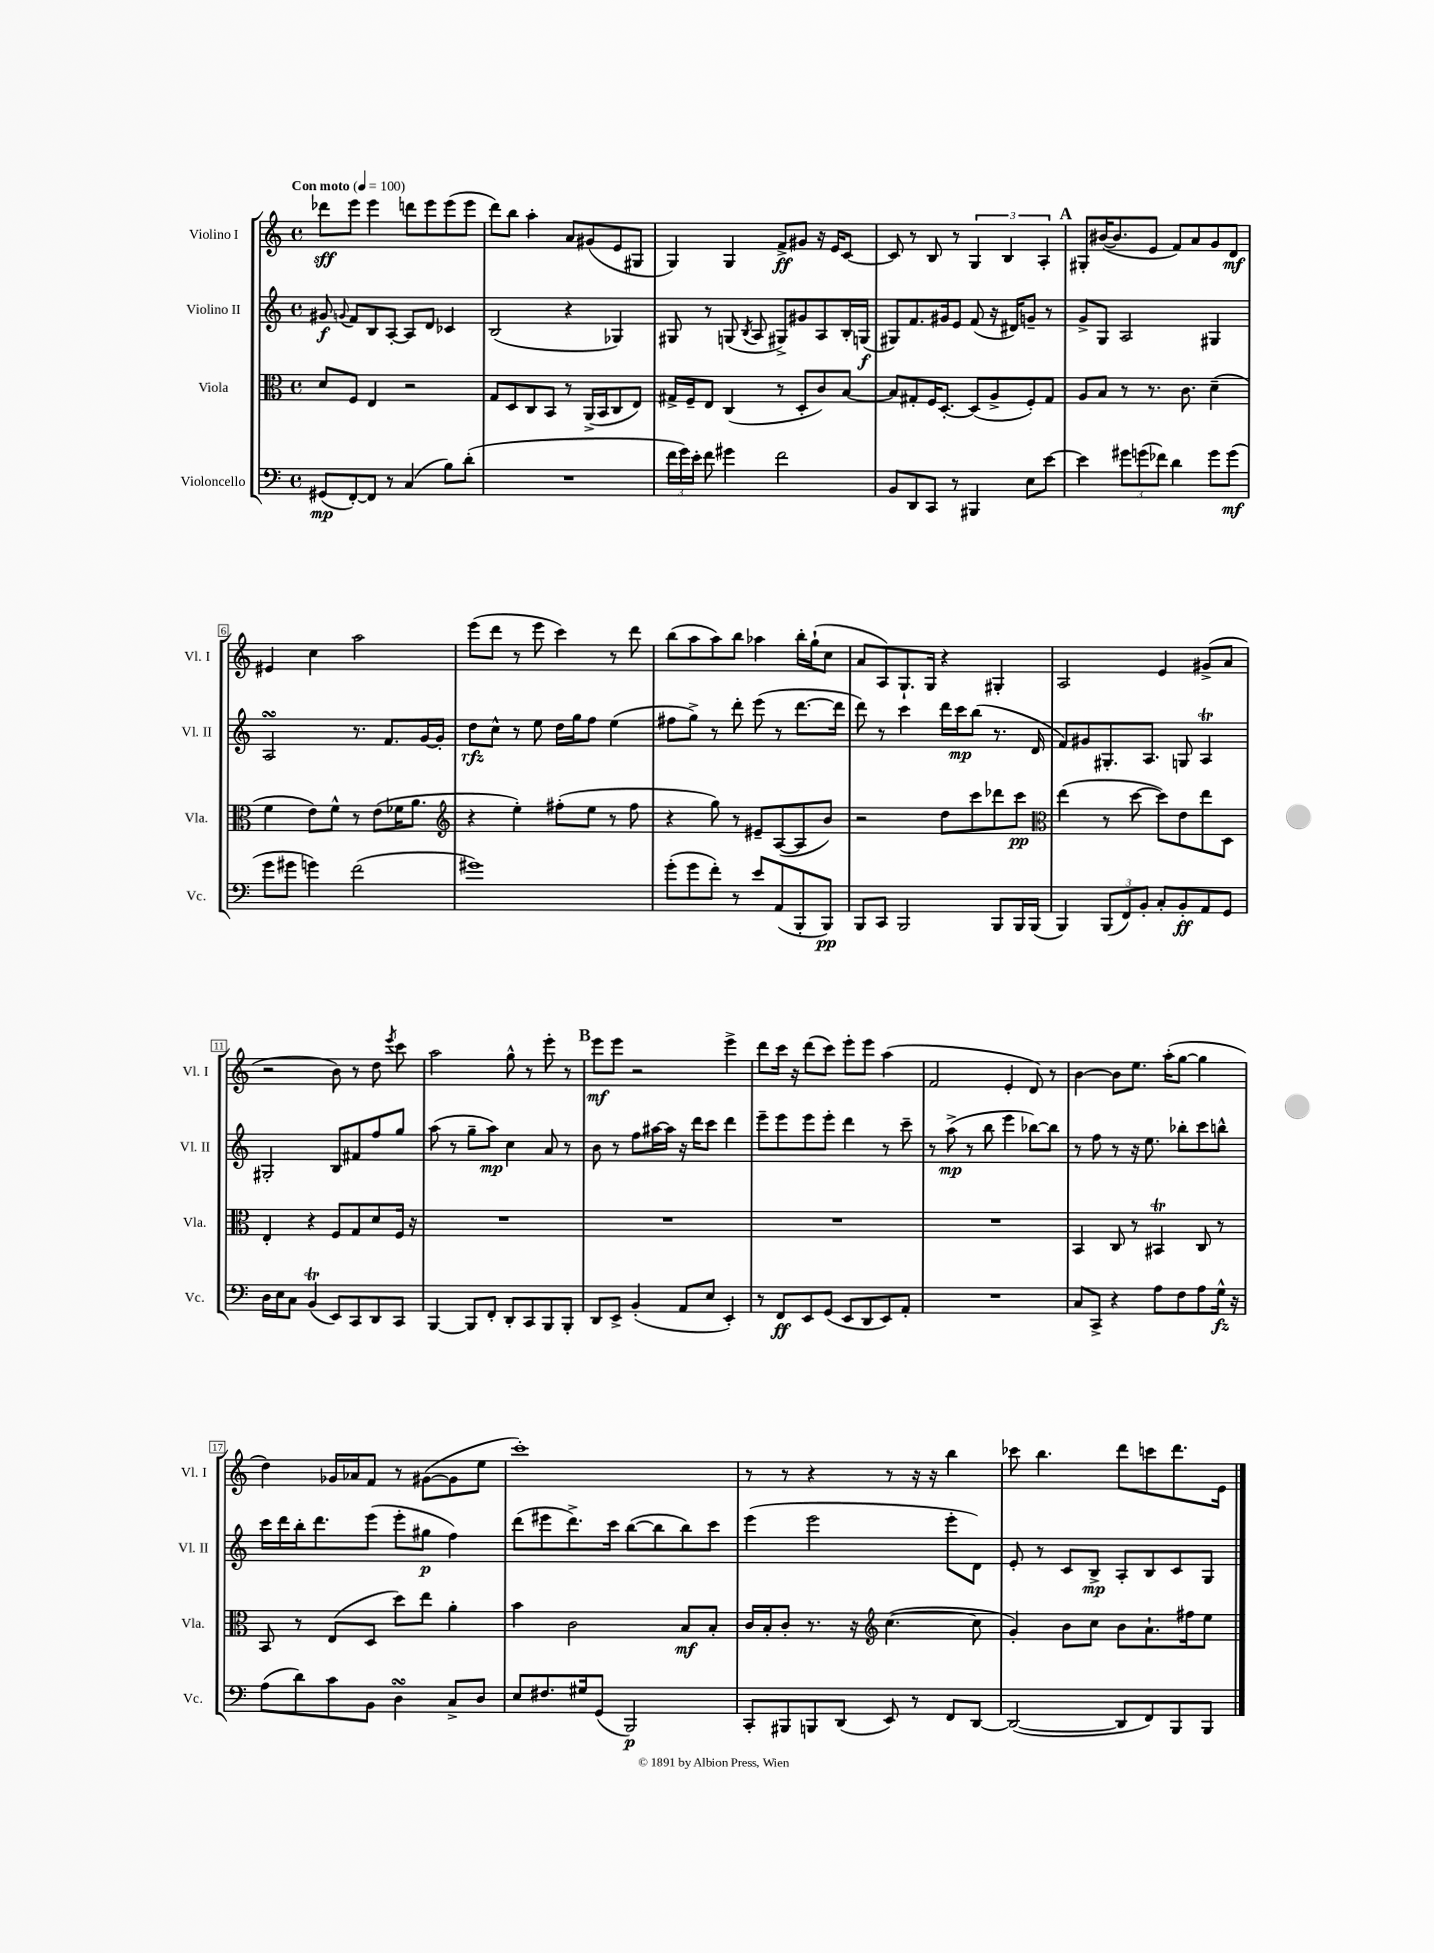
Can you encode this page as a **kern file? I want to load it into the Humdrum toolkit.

**kern	**dynam	**kern	**dynam	**kern	**dynam	**kern	**dynam
*part4	*part4	*part3	*part3	*part2	*part2	*part1	*part1
*staff4	*staff4	*staff3	*staff3	*staff2	*staff2	*staff1	*staff1
*I"Violoncello	*	*I"Viola	*	*I"Violino II	*	*I"Violino I	*
*I'Vc.	*	*I'Vla.	*	*I'Vl. II	*	*I'Vl. I	*
*clefF4	*	*clefC3	*	*clefG2	*	*clefG2	*
*k[]	*	*k[]	*	*k[]	*	*k[]	*
*M4/4	*	*M4/4	*	*M4/4	*	*M4/4	*
*met(c)	*	*met(c)	*	*met(c)	*	*met(c)	*
*MM100	*	*MM100	*	*MM100	*	*MM100	*
=1	=1	=1	=1	=1	=1	=1	=1
!	!	!	!	!	!	!LO:TX:a:B:t=Con moto	!
(8GG#X/L	mp	8d/L	.	8g#X/	f	8ddd-X\L	sff
.	.	.	.	8qqgn/	.	.	.
[8FF'/)	.	8F/J	.	8f/L	.	8eee\J	.
8FF/J]	.	4E/	.	8B/	.	4eee\	.
8r	.	.	.	[8A'/J	.	.	.
(4C/	.	2r	.	8A/L]	.	8dddn\L	.
.	.	.	.	8d/J	.	8eee\	.
8B\L)	.	.	.	4c-X/	.	(8eee\	.
(8d'\J	.	.	.	.	.	8eee\J	.
=2	=2	=2	=2	=2	=2	=2	=2
1r	.	8G/L	.	(2B/	.	8ddd\L)	.
.	.	8D/	.	.	.	8bb\J	.
.	.	8C/	.	.	.	4aa'\	.
.	.	8BB/J	.	.	.	.	.
.	.	8r	.	4r	.	8a/L	.
.	.	(16AA^/LL	.	.	.	(8g#X/	.
.	.	16BB/J	.	.	.	.	.
.	.	8C/	.	4G-X/)	.	8e/	.
.	.	8E/J)	.	.	.	8G#X/J	.
=3	=3	=3	=3	=3	=3	=3	=3
24f\LL	.	16G#X^/LL	.	8G#X/	.	4G/)	.
24g\)	.	.	.	.	.	.	.
.	.	16F~/J	.	.	.	.	.
24e'\JJ	.	.	.	.	.	.	.
8f\	.	8E/J	.	8r	.	.	.
4g#X\	.	(4C/	.	(8Gn/	.	4G/	.
.	.	.	.	8qB/	.	.	.
.	.	.	.	8A/	.	.	.
2f\	.	8r	.	8G#X^/L)	.	8f^/L	ff
.	.	8D'/L	.	8g#X/	.	8g#X/J	.
.	.	8c/)	.	8A/	.	16r	.
.	.	.	.	.	.	16e/KL	.
.	.	[8B/J	.	16B'/L	.	[8c/J	.
.	.	.	.	(16Gn/JJ	f	.	.
=4	=4	=4	=4	=4	=4	=4	=4
8BB/L	.	8B/L]	.	8G#X/L)	.	8c/]	.
8DD/	.	8G#X'/	.	8.f/	.	8r	.
8CC/J	.	16F/K	.	.	.	8B/	.
.	.	[8.D'/J	.	16g#X/k	.	.	.
8r	.	.	.	8e/J	.	8r	.
4BBB#X/	.	(8D/L]	.	(8f/	.	6G/	.
.	.	8A^/	.	16r	.	.	.
.	.	.	.	.	.	6B/	.
.	.	.	.	16d#X/KL)	.	.	.
8E\L	.	8F'/)	.	8gn~/J	.	.	.
.	.	.	.	.	.	6A'/	.
[8e\J	.	8G#/J	.	8r	.	.	.
!!LO:REH:place=s1:t=A
=5	=5	=5	=5	=5	=5	=5	=5
4e\]	.	8A/L	.	8g^/L	.	8G#X'/L	.
.	.	8B/J	.	8G/J	.	([16b#X/K	.
.	.	.	.	.	.	8.b#/]	.
12g#X\L	.	8r	.	2A/	.	.	.
(12gn\	.	.	.	.	.	.	.
.	.	8.r	.	.	.	8e/J	.
12f-X\J)	.	.	.	.	.	.	.
4d\	.	.	.	.	.	8f/L)	.
.	.	8.c\	.	.	.	.	.
.	.	.	.	.	.	8a/	.
8g\L	.	(4d~\	.	4G#X/	.	8g/	.
(8g\J	mf	.	.	.	.	8d/J	mf
!!LO:LB:g=z
=6	=6	=6	=6	=6	=6	=6	=6
8g\L	.	4f\	.	2AsSSS/	.	4e#X/	.
8g#X\J	.	.	.	.	.	.	.
4gn\)	.	8e\L)	.	.	.	4cc\	.
.	.	8f^^\J	.	.	.	.	.
(2f\	.	8r	.	8.r	.	2aa\	.
.	.	(8e\L	.	.	.	.	.
.	.	.	.	8.f/L	.	.	.
.	.	16f-X\K	.	.	.	.	.
.	.	8.a\J	.	.	.	.	.
.	.	.	.	[16g/L	.	.	.
.	.	.	.	16g'/JJ]	.	.	.
=7	=7	=7	=7	=7	=7	=7	=7
*	*	*clefG2	*	*	*	*	*
1g#X)	.	4r	.	8dd\L	rfz	(8eee\L	.
.	.	.	.	8cc^^\J	.	8ddd\J	.
.	.	4ee'\)	.	8r	.	8r	.
.	.	.	.	8ee\	.	8eee\	.
.	.	(8ff#X'\L	.	16dd\LL	.	4ccc\)	.
.	.	.	.	16gg\J	.	.	.
.	.	8ee\J	.	8ff\J	.	.	.
.	.	8r	.	(4ee\	.	8r	.
.	.	8ff#\	.	.	.	8ddd\	.
=8	=8	=8	=8	=8	=8	=8	=8
(8g'\L	.	4r	.	8ff#X\L	.	(8bb\L	.
8g\	.	.	.	8gg^\J)	.	8aa\	.
8f'\J)	.	8gg\)	.	8r	.	8aa\)	.
8r	.	8r	.	8ddd'\	.	8bb\J	.
8e/L	.	8e#X~/L	.	(8eee\	.	4aa-X\	.
(8AA/	.	([8A/	.	8r	.	.	.
8BBB'/	.	8A/]	.	[8.ddd\L	.	16bb'\LL	.
.	.	.	.	.	.	(16gg`\J	.
8BBB/J)	pp	8b/J)	.	.	.	8cc\J	.
.	.	.	.	16ddd\Jk]	.	.	.
=9	=9	=9	=9	=9	=9	=9	=9
8BBB/L	.	2r	.	8ddd\)	.	8a/L	.
8CC/J	.	.	.	8r	.	8A/)	.
2BBB/	.	.	.	4ccc\	.	8.G`/	.
.	.	.	.	.	.	16G/Jk	.
.	.	8dd\L	.	16ddd\LL	.	4r	.
.	.	.	.	16ccc\J	mp	.	.
.	.	8ccc\	.	(8bb\J	.	.	.
8BBB/L	.	8ddd-X\	.	8.r	.	4G#X'/	.
16BBB/L	.	8ccc\J	pp	.	.	.	.
(16BBB/JJ	.	.	.	16d/	.	.	.
=10	=10	=10	=10	=10	=10	=10	=10
*	*	*clefC3	*	*	*	*	*
4BBB/)	.	(4ee\	.	8f/L)	.	2A/	.
.	.	.	.	8g#X/	.	.	.
(12BBB/L	.	8r	.	8.G#X'/	.	.	.
12FF/)	.	.	.	.	.	.	.
.	.	[8dd\	.	.	.	.	.
12BB'/J	.	.	.	.	.	.	.
.	.	.	.	8.A/J	.	.	.
8C'/L	.	8dd\L])	.	.	.	4e/	.
8BB'/	ff	8e\	.	8Gn/	.	.	.
8AA/	.	8ee\	.	4AT/	.	(8g#X^/L	.
8GG/J	.	8D\J	.	.	.	8a/J	.
!!LO:LB:g=z
=11	=11	=11	=11	=11	=11	=11	=11
16D\LL	.	4E'/	.	2G#X'/	.	2r	.
16E\J	.	.	.	.	.	.	.
8C\J	.	.	.	.	.	.	.
(4BBt/	.	4r	.	.	.	.	.
8EE/L)	.	8F/L	.	8B/L	.	8b\)	.
8CC/	.	8G/	.	8f#X/	.	8r	.
8DD/	.	8d/	.	8ff/	.	8dd\	.
.	.	.	.	.	.	8qeee/	.
8CC/J	.	16F/Jk	.	8gg/J	.	8ccc\	.
.	.	16r	.	.	.	.	.
=12	=12	=12	=12	=12	=12	=12	=12
[4BBB/	.	1r	.	(8aa\	.	2aa\	.
.	.	.	.	8r	.	.	.
8BBB/L]	.	.	.	8gg~\L	.	.	.
8FF'/J	.	.	.	8aa\J)	mp	.	.
8DD'/L	.	.	.	4cc\	.	8gg^^\	.
8CC/	.	.	.	.	.	8r	.
8BBB/	.	.	.	8a/	.	8eee'\	.
8BBB'/J	.	.	.	8r	.	8r	.
!!LO:REH:place=s1:t=B
=13	=13	=13	=13	=13	=13	=13	=13
8DD/L	.	1r	.	8b\	.	8eee\L	mf
8EE^/J	.	.	.	8r	.	8eee\J	.
(4BB'/	.	.	.	8ff\L	.	2r	.
.	.	.	.	[16aa#X\L	.	.	.
.	.	.	.	16aa#\JJ]	.	.	.
8AA/L	.	.	.	16r	.	.	.
.	.	.	.	16ddd\KL	.	.	.
8E/J	.	.	.	8ccc\J	.	.	.
4EE'/)	.	.	.	4ddd\	.	4eee^\	.
=14	=14	=14	=14	=14	=14	=14	=14
8r	.	1r	.	8eee~\L	.	8ddd\L	.
8FF/L	ff	.	.	8eee\	.	16ccc\Jk	.
.	.	.	.	.	.	16r	.
8EE/	.	.	.	8eee\	.	(8ddd\L	.
(8GG/J	.	.	.	8eee'\J	.	8ccc\J)	.
8EE/L	.	.	.	4ddd\	.	8eee'\L	.
8DD/	.	.	.	.	.	8eee\J	.
8EE/)	.	.	.	8r	.	(4aa\	.
8AA'/J	.	.	.	8ccc~\	.	.	.
=15	=15	=15	=15	=15	=15	=15	=15
1r	.	1r	.	8r	.	2f/	.
.	.	.	.	(8aa^\	mp	.	.
.	.	.	.	8r	.	.	.
.	.	.	.	8bb\	.	.	.
.	.	.	.	4eee\	.	4e'/	.
.	.	.	.	[8bb-X\L)	.	8d/)	.
.	.	.	.	8bb-\J]	.	8r	.
=16	=16	=16	=16	=16	=16	=16	=16
8C/L	.	4BB/	.	8r	.	[4b\	.
8CC^/J	.	.	.	8ff\	.	.	.
4r	.	8C/	.	8r	.	8b\L]	.
.	.	8r	.	16r	.	8.ee\J	.
.	.	.	.	8.ee\	.	.	.
8A\L	.	4BB#Xt/	.	.	.	.	.
.	.	.	.	.	.	(16aa'\KL	.
8F\	.	.	.	8bb-X'\L	.	[8gg\J	.
8A\	.	8C/	.	8ccc\	.	4gg\]	.
16G^^\Jk	fz	8r	.	8bbn^^\J	.	.	.
16r	.	.	.	.	.	.	.
!!LO:LB:g=z
=17	=17	=17	=17	=17	=17	=17	=17
(8A\L	.	8BB/	.	16ccc\LL	.	4dd\)	.
.	.	.	.	16ddd\	.	.	.
8d\)	.	8r	.	16bb'\J	.	.	.
.	.	.	.	8.ddd\	.	.	.
8c\	.	(8E/L	.	.	.	16g-X/LL	.
.	.	.	.	.	.	16a-X/J	.
8BB\J	.	8D/J	.	(8eee\J	.	8f/J	.
4DsSSS\	.	8dd\L)	.	8eee'\L	.	8r	.
.	.	8ee\J	.	8gg#X\J	p	([8g#X\L	.
8C^/L	.	4a'\	.	4ff\)	.	8g#\]	.
8D/J	.	.	.	.	.	8ee\J	.
=18	=18	=18	=18	=18	=18	=18	=18
8E/L	.	4b\	.	(8ddd\L	.	1ccc')	.
8.F#X/	.	.	.	8eee#X\	.	.	.
.	.	2c\	.	8.ddd^\)	.	.	.
16G#X/k	.	.	.	.	.	.	.
(8GG/J	.	.	.	.	.	.	.
.	.	.	.	16ccc\Jk	.	.	.
2BBB/)	p	.	.	([8bb\L	.	.	.
.	.	.	.	8bb\]	.	.	.
.	.	8B/L	mf	8bb\)	.	.	.
.	.	8B'/J	.	8ccc\J	.	.	.
=19	=19	=19	=19	=19	=19	=19	=19
8CC'/L	.	16c/LL	.	(4eee\	.	8r	.
.	.	16B'/J	.	.	.	.	.
8BBB#X/	.	8c'/J	.	.	.	8r	.
8BBBn/	.	8.r	.	2eee\	.	4r	.
(8DD/J	.	.	.	.	.	.	.
.	.	16r	.	.	.	.	.
*	*	*clefG2	*	*	*	*	*
8EE/)	.	([4.cc\	.	.	.	8r	.
8r	.	.	.	.	.	16r	.
.	.	.	.	.	.	16r	.
8FF/L	.	.	.	8eee'\L	.	4bb\	.
[8DD/J	.	8cc\]	.	8d\J)	.	.	.
=20	=20	=20	=20	=20	=20	=20	=20
(2DD/_	.	4g'/)	.	8e'/	.	8ccc-X\	.
.	.	.	.	8r	.	4.bb\	.
.	.	8b\L	.	8c/L	.	.	.
.	.	8cc\J	.	8B^/J	mp	.	.
8DD/L]	.	8b\L	.	8A'/L	.	8ddd\L	.
8FF/)	.	8.a`\	.	8B/	.	8cccn\	.
8BBB/	.	.	.	8c/	.	8.ddd\	.
.	.	16ff#X\k	.	.	.	.	.
8BBB/J	.	8ee\J	.	8G/J	.	.	.
.	.	.	.	.	.	16e\Jk	.
==	==	==	==	==	==	==	==
*-	*-	*-	*-	*-	*-	*-	*-
